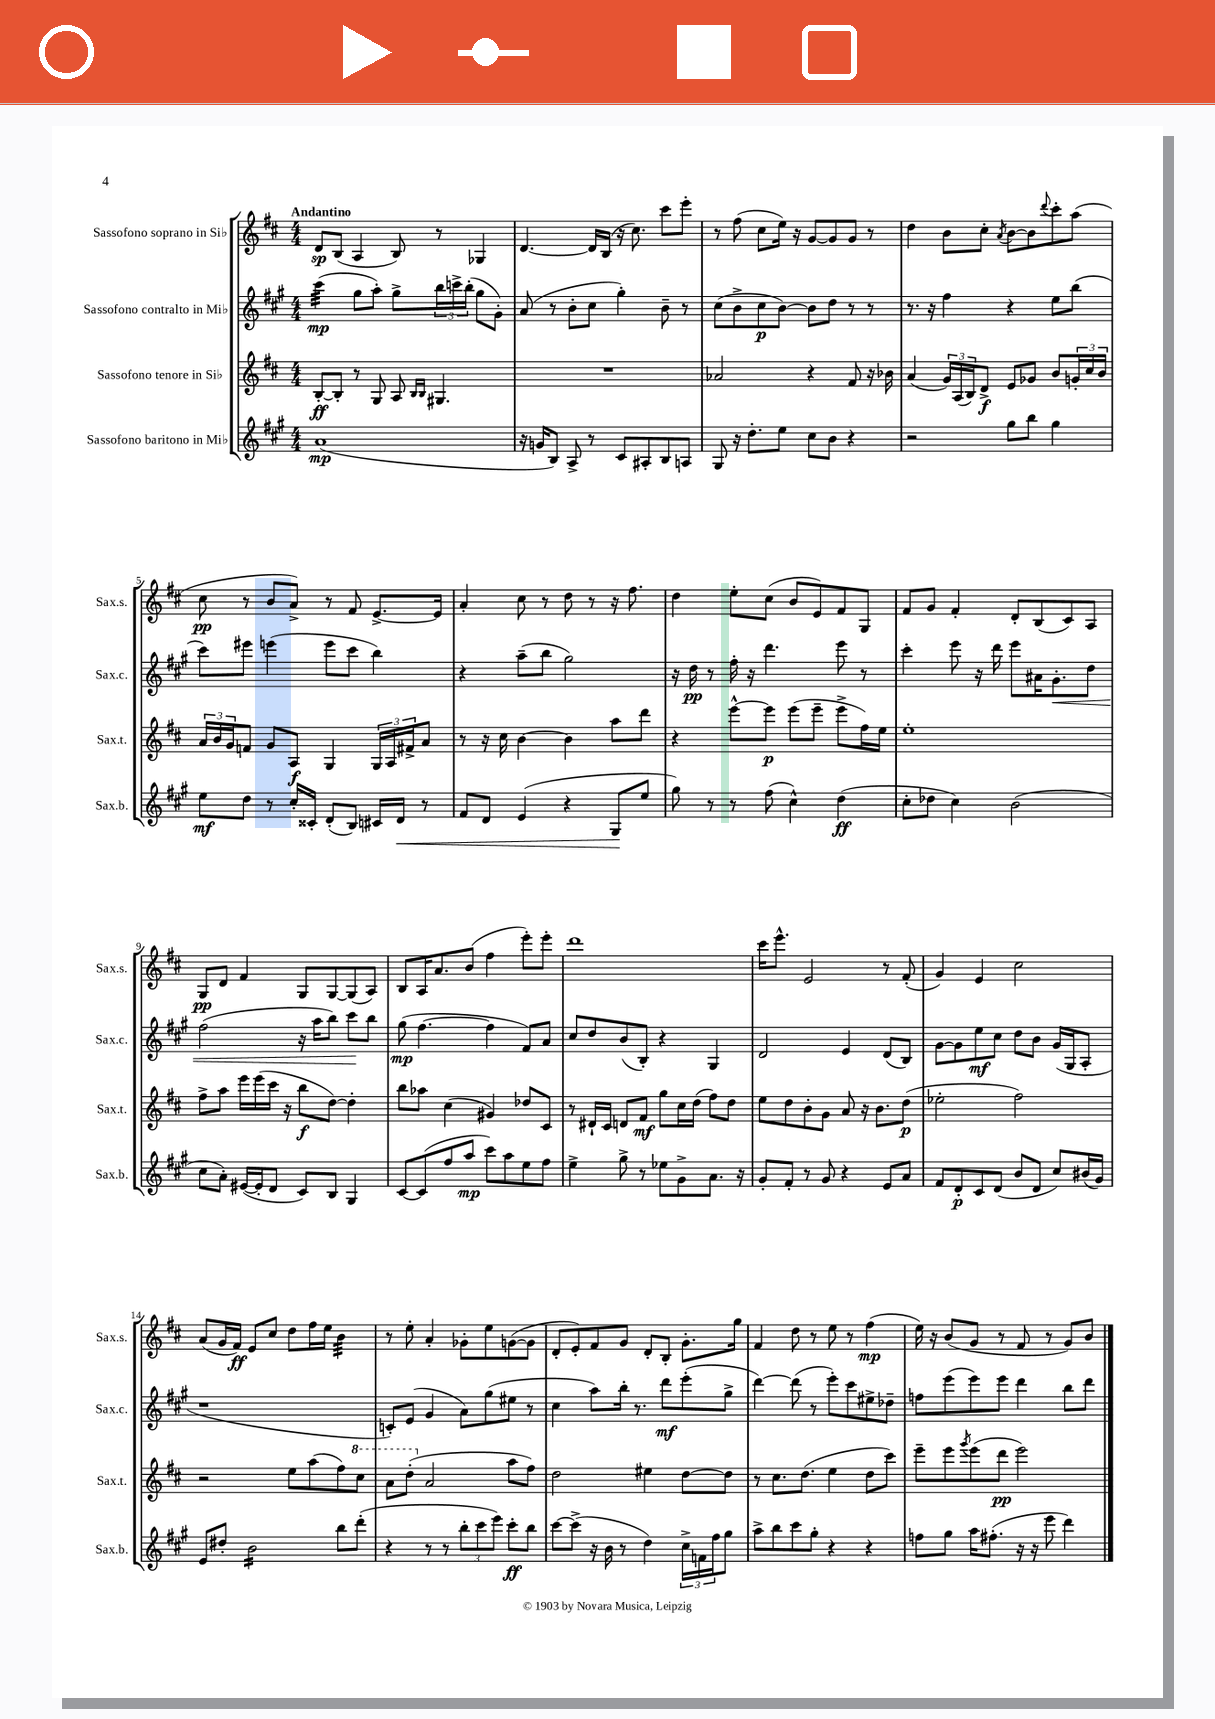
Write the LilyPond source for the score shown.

<<
\new StaffGroup <<
\new Staff = "s0" \with { instrumentName = "Sassofono soprano in Sib" shortInstrumentName = "Sax.s." } {
    \clef treble \key d \major \numericTimeSignature \time 4/4 \tempo "Andantino"
    d'8\sp b8( a4 b8) r8 ges4 |
    d'4.~ d'16 b16( r16 cis''8.) cis'''8 e'''8-. |
    r8 fis''8( cis''8 e''16) r16 g'8~ g'8 g'8 r8 |
    d''4 b'8 cis''8-. \acciaccatura { a'8 } b'8~ b'8 \appoggiatura { d'''8 } cis'''8-. a''8( |
    cis''8\pp r8 b'8 a'8->) r8 fis'8 e'8.~-> e'16 |
    a'4-. cis''8 r8 d''8 r8 r16 fis''8. |
    d''4 e''8-. cis''8( b'8 e'8) fis'8 g8 |
    fis'8 g'8 fis'4-. d'8-. b8( cis'8) a8 |
    g8\pp d'8 fis'4 g8 g8~ g8( a8) |
    b8 a16 a'8. b'8( fis''4 e'''8-.) e'''8-. |
    d'''1 |
    cis'''16 e'''8.-^ e'2 r8 fis'8-.( |
    g'4) e'4 cis''2 |
    a'8( g'16 fis'16\ff) e'8 cis''8 d''8 fis''16 e''16 b'4:32 |
    r8 e''8-. a'4-. ges'8-. e''8 g'8~( g'8 |
    d'8-. e'8-.) fis'8 g'8 d'8-. b8-. g'8.-. g''16 |
    fis'4 d''8 r8 e''8 r8 fis''4\mp( |
    e''16) r16 b'8( g'8 r8 fis'8 r8 g'8) b'8 \bar "|." |
}
\new Staff = "s1" \with { instrumentName = "Sassofono contralto in Mib" shortInstrumentName = "Sax.c." } {
    \clef treble \key a \major \numericTimeSignature \time 4/4
    cis'''4:32\mp( gis''8 a''8-.) gis''8-> \tuplet 3/2 { b''16 c'''16-> b''16-.( } gis''8 gis'8-.) |
    a'8( r8 b'8-. cis''8 gis''4-.) b'8-- r8 |
    cis''8( b'8-> cis''8\p b'8~) b'8 d''8 r8 r8 |
    r8. r16 fis''4 r4 e''8 b''8( |
    cis'''8) eis'''8 e'''4( e'''8 cis'''8 b''4) |
    r4 a''8--( b''8 gis''2) |
    r16 d''16\pp r8 fis''16-. r16 d'''4. e'''8 r8 |
    cis'''4-. e'''8 r16 d'''16 e'''8 ais'16 gis'8.-.\< d''8 |
    fis''2( r16 a''16 b''8) cis'''8\! b''8 |
    gis''8\mp( fis''4.~ fis''4 fis'8) a'8 |
    cis''8 d''8 b'8( b8-.) r4 gis4 |
    d'2 e'4 d'8( b8) |
    gis'8~ gis'8 e''8\mf cis''8 d''8 b'8 gis'16( gis16 a8-. |
    r1 |
    c'8-.) e'8( gis'4 a'8) gis''8( eis''8 r8 |
    cis''4 a''8) b''16-. r8. d'''8\mf e'''8-.( gis''8-> |
    d'''4~) d'''8( r8 e'''8-.) cis'''8 eis''8-> des''8-- |
    f''8 e'''8( e'''8) e'''8 d'''4 b''8 d'''8 \bar "|." |
}
\new Staff = "s2" \with { instrumentName = "Sassofono tenore in Sib" shortInstrumentName = "Sax.t." } {
    \clef treble \key d \major \numericTimeSignature \time 4/4
    b8~-.\ff b8-. r8 g8 a8 \grace { b16 b16 } gis4. |
    R1 |
    aes'2 r4 fis'8 r16 bes'16 |
    a'4( \tuplet 3/2 { g'16) a16( b16) } d'8->\f e'8 ges'8 b'8 \tuplet 3/2 { g'16-. cis''16 b'16 } |
    \tuplet 3/2 { a'16 b'16 g'16 } f'8 g'8 a8\f g4 \tuplet 3/2 { g16 a16 fis'16-> } a'8 |
    r8 r16 cis''16 b'4~ b'4 a''8 d'''8 |
    r4 e'''8~-^ e'''8\p e'''8( e'''8-- e'''8-> fis''16) e''16 |
    e''1-. |
    fis''8-> a''8 e'''16 e'''16( cis'''16 r16 b''8\f d''8~) d''4-. |
    b''8 aes''8 cis''4( gis'4) des''8 cis'8 |
    r8 dis'16-! cis'16 d'8 fis'8\mf g''8 cis''16 d''16( fis''8) d''8 |
    e''8 d''8 b'8-. g'8 a'8 r16 b'8. d''8\p( |
    ees''2-. fis''2) |
    r2 e''8 a''8( fis''8) \ottava #1 cis'''8 |
    a''8 d'''8-.( \ottava #0 a'2 a''8 fis''8) |
    d''2 eis''4 d''8~ d''8 |
    r8 cis''8. d''8.( e''4 d''8 cis'''8) |
    e'''8-- e'''8 \acciaccatura { g'''8 } e'''8( d'''8\pp e'''2) \bar "|." |
}
\new Staff = "s3" \with { instrumentName = "Sassofono baritono in Mib" shortInstrumentName = "Sax.b." } {
    \clef treble \key a \major \numericTimeSignature \time 4/4
    a'1\mp( |
    r16 g'16 b8) a8-> r8 cis'8 ais8-. b8 a8 |
    gis8 r16 d''8.-. e''8 cis''8 b'8 r4 |
    r2 gis''8 b''8 gis''4 |
    e''8\mf d''8 r8 cis''16-. cisis'16-. d'8-.( b8) cis'16 d'16\< r8 |
    fis'8 d'8 e'4( r4 gis8\! e''8 |
    gis''8) r8 r8 fis''8( cis''4-^) d''4\ff( |
    cis''8-. des''8 cis''4) b'2( |
    cis''8 a'8-.) eis'16~( eis'16-. d'8 cis'8) b8 gis4 |
    cis'8~ cis'8( fis''8 a''8\mp cis'''8) a''8 e''8 fis''8 |
    e''4-> gis''8-> r8 ees''8 gis'8-> a'8. r16 |
    gis'8-. fis'8-. r8 gis'8 r4 e'8 a'8 |
    fis'8 d'8-.\p cis'8 d'8( b'8 d'8 cis''8) bis'16( gis'16) |
    e'8 dis''8-. b'2:16 b''8 d'''8-.( |
    r4 r8 r8 \tuplet 3/2 { b''8-. cis'''8 e'''8) } cis'''8-.\ff b''8 |
    cis'''8~ cis'''8->( r16 b'16 r8 d''4) \tuplet 3/2 { cis''16-> f'16 fis''16 } gis''8 |
    a''8-> b''8 cis'''8 gis''8-. r4 r4 |
    f''8 gis''8 a''16 fis''8.-.( r16 r16 e'''8 d'''4) \bar "|." |
}
>>
>>
